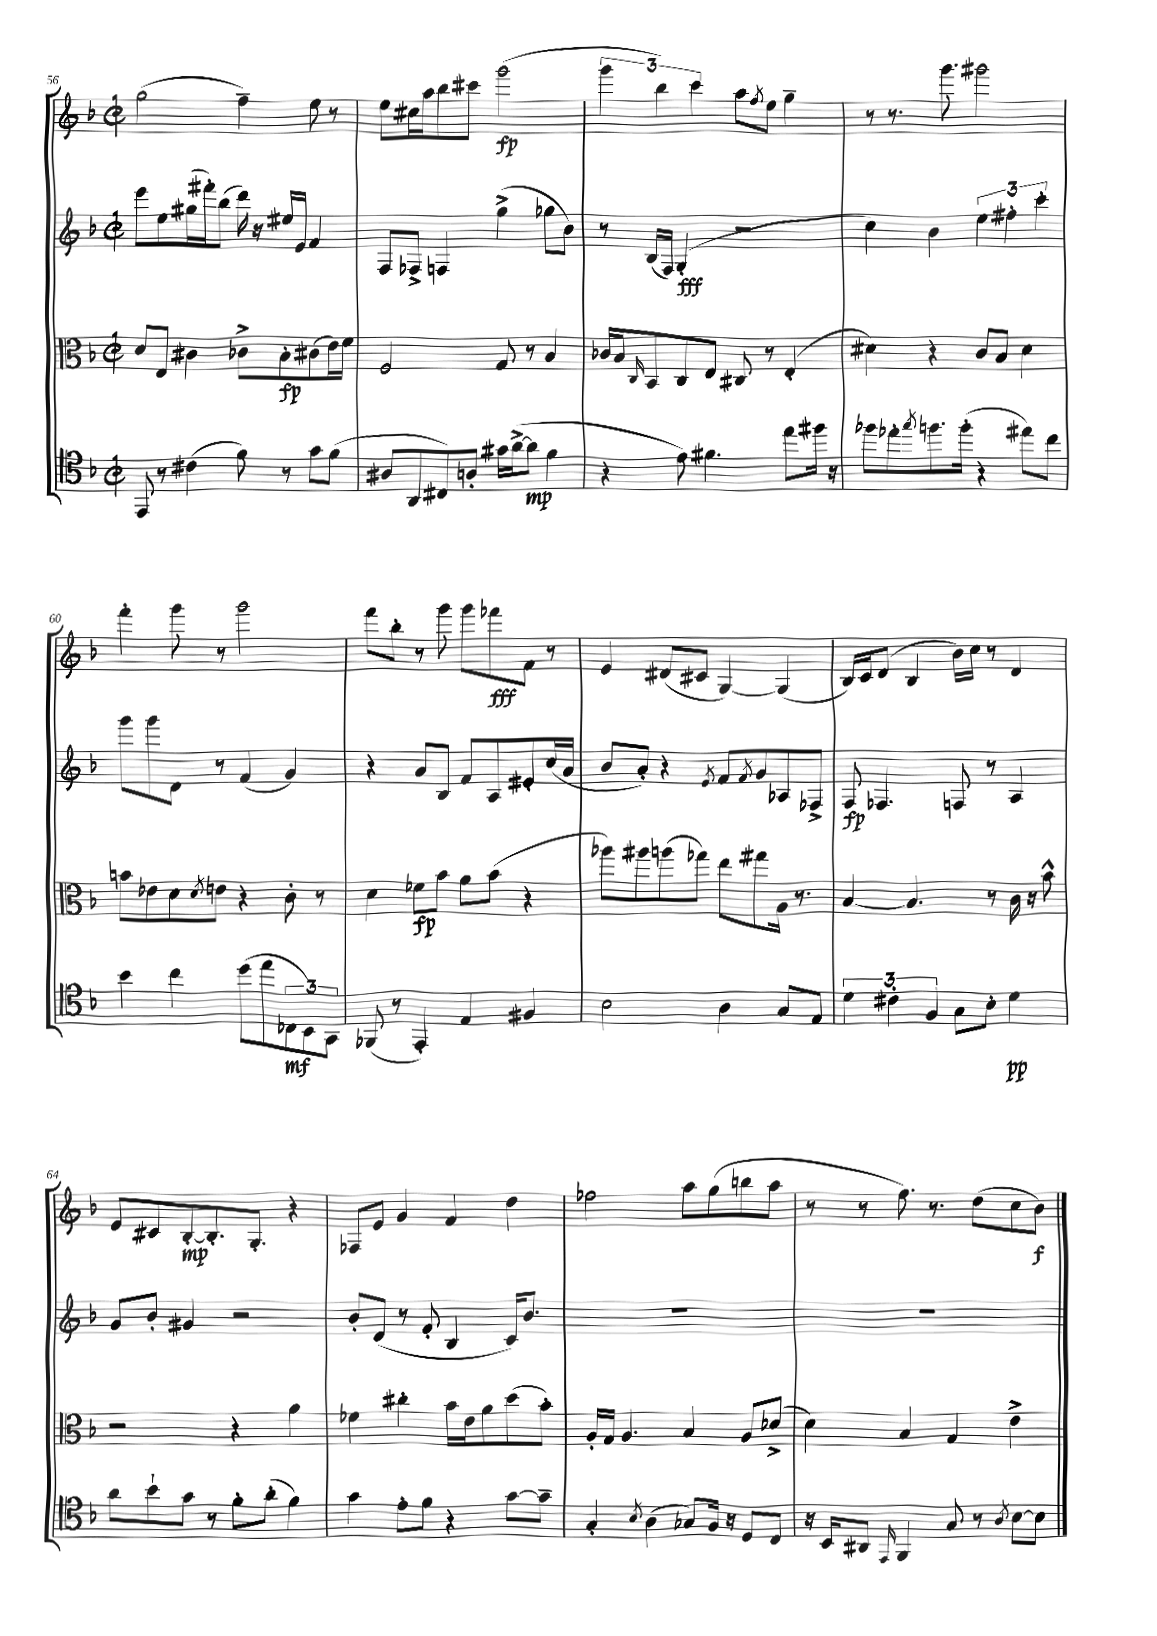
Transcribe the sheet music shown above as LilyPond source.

<<
\new StaffGroup <<
\new Staff = "s0" {
    \clef treble \key f \major \defaultTimeSignature \time 2/2
    g''2( f''4--) e''8 r8 |
    e''8 cis''16 a''16 bes''8 cis'''8 g'''2\fp( |
    \tuplet 3/2 { g'''4 bes''4) c'''4 } a''8 \acciaccatura { f''8 } e''8 g''4-- |
    r8 r8. g'''8. gis'''2 |
    f'''4-. g'''8 r8 g'''2 |
    f'''8 bes''8-. r8 g'''8 g'''8 fes'''8\fff f'8 r8 |
    e'4 dis'8( cis'8 g4~) g4( |
    bes16) c'16 d'8( bes4 bes'16) c''16 r8 d'4 |
    e'8 cis'8 bes8~-.\mp bes8.-. g8.-. r4 |
    fes8 e'8 g'4 f'4 d''4 |
    fes''2 a''8 g''8( b''8 a''8 |
    r8 r8 f''8.) r8. d''8( c''8 bes'8\f) \bar "|." |
}
\new Staff = "s1" {
    \clef treble \key f \major \defaultTimeSignature \time 2/2
    e'''8 e''8 gis''16( fis'''16-.) bes''8( d'''16) r16 eis''16 e'16 f'4 |
    f8 fes8-> f4 g''4->( ges''8 bes'8) |
    r8 bes16( f16) g4-.\fff( r2 |
    c''4) bes'4 \tuplet 3/2 { e''4 fis''4-. c'''4-. } |
    g'''8 g'''8 d'8 r8 f'4( g'4) |
    r4 a'8 bes8 f'8 a8 eis'8-. c''16( a'16 |
    bes'8 a'8-.) r4 \acciaccatura { e'8 } f'8 \acciaccatura { f'8 } g'8 aes8 fes8-> |
    f8\fp fes4. f8 r8 a4 |
    g'8 bes'8-. gis'4 r2 |
    bes'8-. d'8( r8 f'8-. bes4 c'16) bes'8. |
    R1 |
    R1 \bar "|." |
}
\new Staff = "s2" {
    \clef alto \key f \major \defaultTimeSignature \time 2/2
    d'8 e8 cis'4 ces'8-> bes8-.\fp cis'8( e'16) f'16 |
    f2 g8 r8 bes4 |
    ces'16 bes16 \grace { c16 } bes,8 c8 e8 cis8 r8 e4-.( |
    dis'4) r4 c'8 bes8 dis'4 |
    b'8 ees'8 d'8 \acciaccatura { d'8 } e'8 r4 c'8-. r8 |
    d'4 fes'8\fp bes'8 a'8 bes'8( r4 |
    aes''8) ais''8 a''8( ges''8) e''8 gis''8 a16 r8. |
    bes4~ bes4. r8 c'16 r16 bes'8-^ |
    r2 r4 a'4 |
    fes'4 cis''4-. bes'16 e'16 a'8 d''8( bes'8-.) |
    a16-. g16 a4. bes4 a8 des'8->( |
    d'4) bes4 g4 e'4-> \bar "|." |
}
\new Staff = "s3" {
    \clef tenor \key f \major \defaultTimeSignature \time 2/2
    e,8 r8 cis'4( f'8) r8 g'8 f'8( |
    ais8 a,8 cis8) a8-. gis'16 a'16~->( a'8\mp f'4 |
    r4 e'8) fis'4. e''8 fis''16 r16 |
    fes''8 ees''8-. \acciaccatura { g''8 } f''8. f''16-.( r4 eis''8) c''8 |
    bes'4 c''4 d''8( e''8 \tuplet 3/2 { ces8\mf bes,8) g,8 } |
    fes,8( r8 e,4-.) e4 fis4 |
    bes2 a4 g8 e8 |
    \tuplet 3/2 { d'4 cis'4-. f4 } g8 bes8-. d'4\pp |
    a'8 bes'8-! g'8 r8 f'8-. a'8-.( f'4) |
    g'4 e'8-. f'8 r4 g'8~ g'8-- |
    g4-. \acciaccatura { bes8 } a4( ges8) f16 r16 d8 c8 |
    r16 bes,16 ais,8 \grace { e,16 } f,4 g8 r8 \acciaccatura { a8 } bes8~ bes8 \bar "|." |
}
>>
>>
\layout { \context { \Score currentBarNumber = #56 } }
